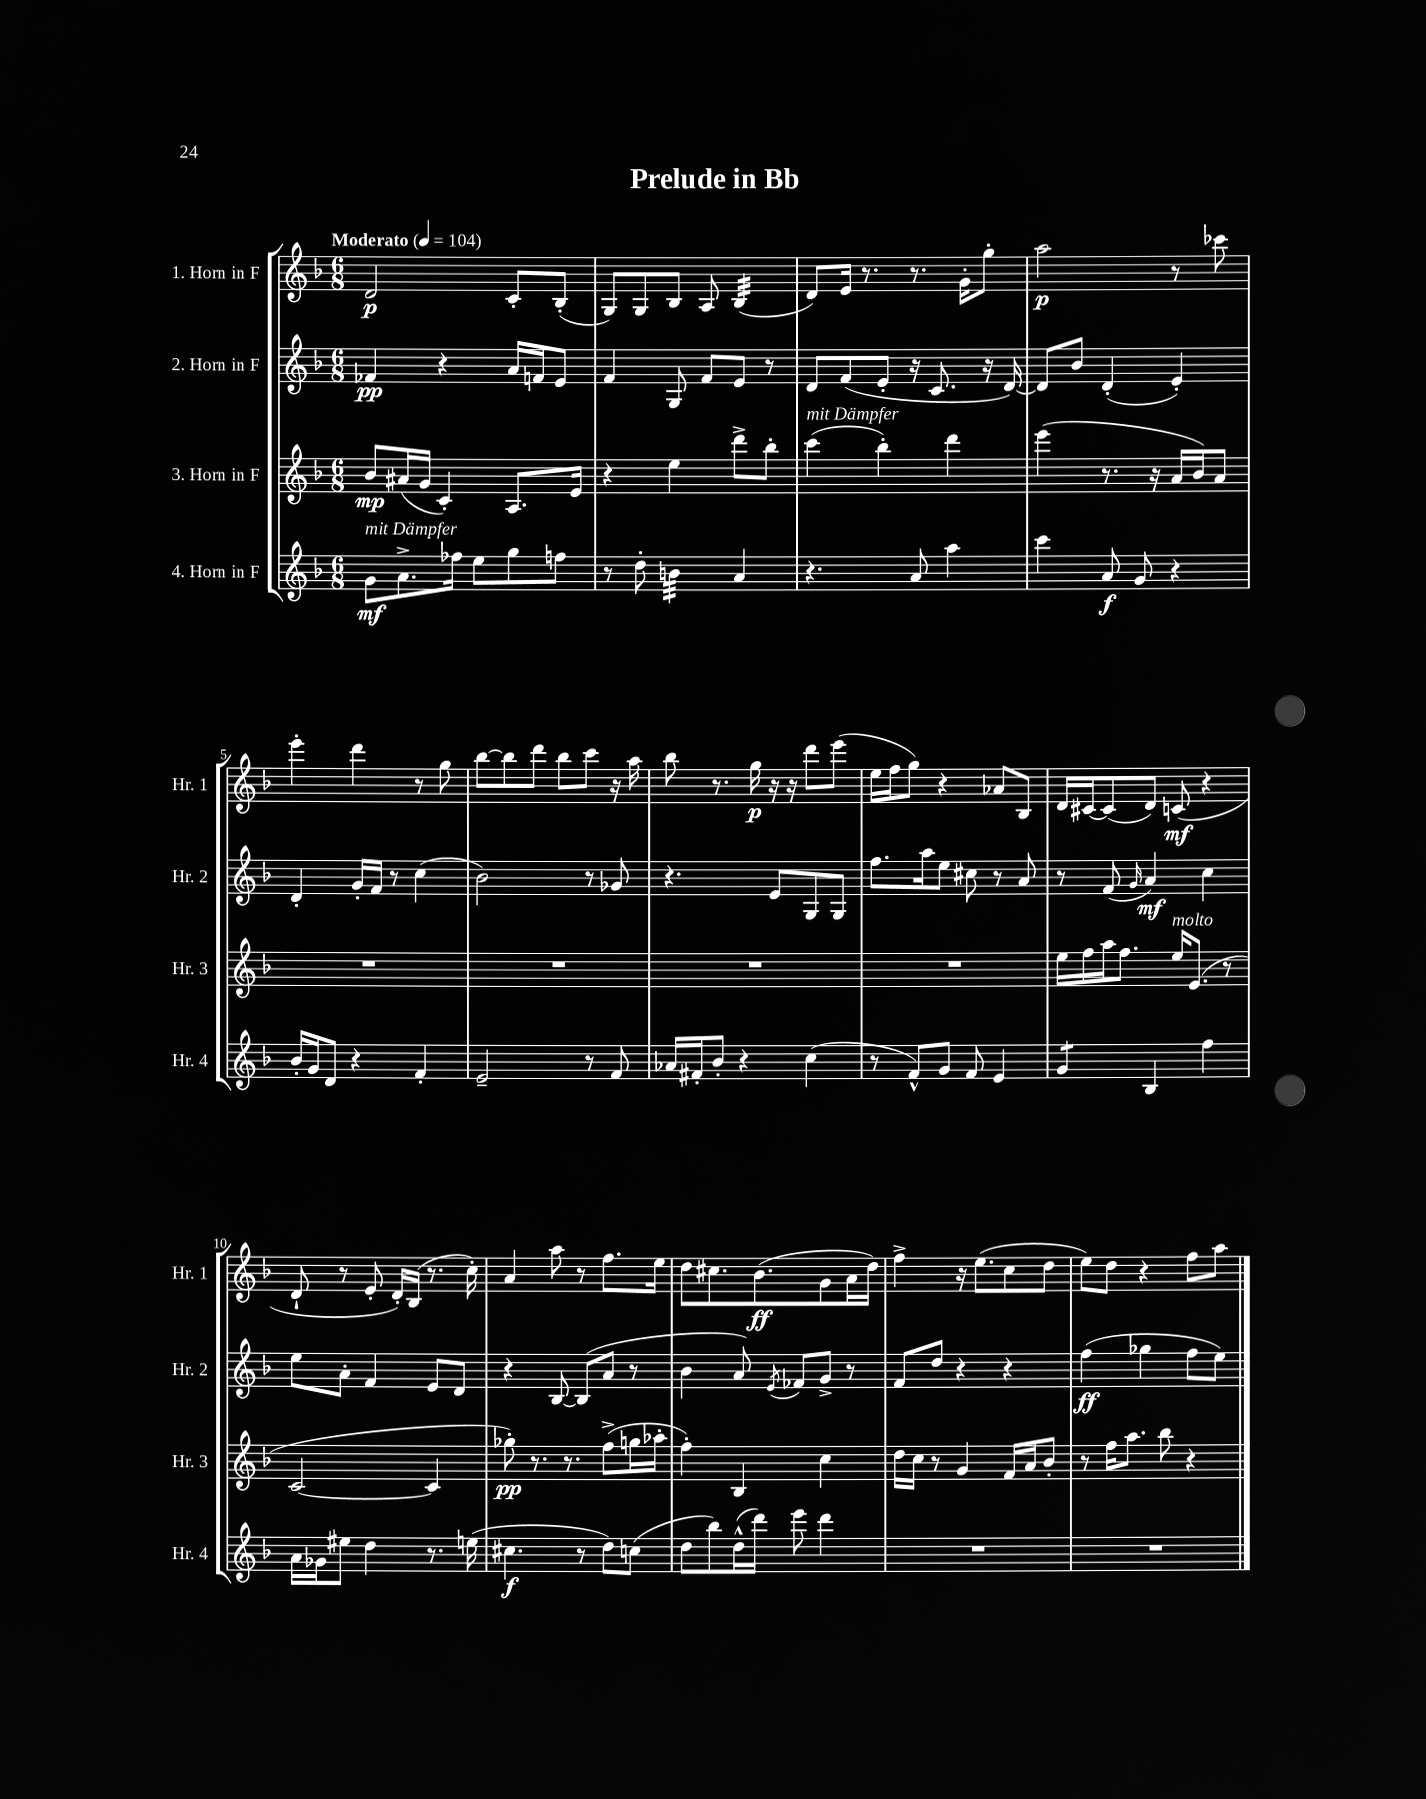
\header { title = "Prelude in Bb" }
<<
\new StaffGroup <<
\new Staff = "s0" \with { instrumentName = "1. Horn in F" shortInstrumentName = "Hr. 1" } {
    \clef treble \key f \major \numericTimeSignature \time 6/8 \tempo "Moderato" 4 = 104
    d'2\p c'8-. bes8-.( |
    g8) g8 bes8 a8 bes4:32( |
    d'8) e'16 r8. r8. g'16-. g''8-. |
    a''2\p r8 ces'''8 |
    e'''4-. d'''4 r8 g''8 |
    bes''8~ bes''8 d'''8 bes''8 c'''8 r16 a''16 |
    bes''8 r8. g''16\p r16 r16 d'''8 e'''8( |
    e''16 f''16 g''8) r4 aes'8 bes8 |
    d'16 cis'16~ cis'8( d'8) c'8\mf( r4 |
    d'8-! r8 e'8-. d'16-.) bes16( r8. c''16-.) |
    a'4 a''8 r8 f''8. e''16 |
    d''8 cis''8. bes'8.\ff( g'8 a'16 d''16) |
    f''4-> r16 e''8.( c''8 d''8 |
    e''8) d''8 r4 f''8 a''8 \bar "|." |
}
\new Staff = "s1" \with { instrumentName = "2. Horn in F" shortInstrumentName = "Hr. 2" } {
    \clef treble \key f \major \numericTimeSignature \time 6/8
    fes'4\pp r4 a'16 f'16 e'8 |
    f'4 g8 f'8 e'8 r8 |
    d'8 f'8( e'8-. r16 c'8. r16 d'16~) |
    d'8 bes'8 d'4-.( e'4-.) |
    d'4-. g'16-. f'16 r8 c''4( |
    bes'2) r8 ges'8 |
    r4. e'8 g8 g8 |
    f''8. a''16 e''8 cis''8 r8 a'8 |
    r8 f'8( \grace { g'16 } a'4\mf) c''4 |
    e''8 a'8-. f'4 e'8 d'8 |
    r4 bes8~ bes8( a'8 r8 |
    bes'4 a'8) \acciaccatura { e'8 } fes'8 g'8-> r8 |
    f'8 d''8 r4 r4 |
    f''4\ff( ges''4 f''8 e''8) \bar "|." |
}
\new Staff = "s2" \with { instrumentName = "3. Horn in F" shortInstrumentName = "Hr. 3" } {
    \clef treble \key f \major \numericTimeSignature \time 6/8
    bes'8\mp ais'16( g'16 c'4-.) a8. e'16 |
    r4 e''4 d'''8-> bes''8-. |
    c'''4^\markup { \italic "mit Dämpfer" }( bes''4-.) d'''4 |
    e'''4( r8. r16 a'16 bes'16) a'8 |
    R2. |
    R2. |
    R2. |
    R2. |
    e''16 f''16 a''16 f''8. e''16^\markup { \italic "molto" } e'8.( r8 |
    c'2~ c'4 |
    ges''8-.\pp) r8. r8. f''8->( g''16 aes''16-. |
    f''4-.) bes4 c''4 |
    d''16 c''16 r8 g'4 f'16 a'16 bes'8-. |
    r8 f''16 a''8. bes''8 r4 \bar "|." |
}
\new Staff = "s3" \with { instrumentName = "4. Horn in F" shortInstrumentName = "Hr. 4" } {
    \clef treble \key f \major \numericTimeSignature \time 6/8
    g'8\mf^\markup { \italic "mit Dämpfer" } a'8.-> fes''16 e''8 g''8 f''8 |
    r8 d''8-. b'4:32 a'4 |
    r4. a'8 a''4 |
    c'''4 a'8\f g'8 r4 |
    bes'16-. g'16 d'8 r4 f'4-. |
    e'2-- r8 f'8 |
    aes'16 fis'16-. bes'8-. r4 c''4( |
    r8 f'8-^) g'8 f'8 e'4 |
    g'4:8 bes4 f''4 |
    a'16 ges'16 eis''8 d''4 r8. e''16( |
    cis''4.\f r8 d''8) c''8( |
    d''8 bes''8) d''16-^( d'''16) e'''8 d'''4 |
    R2. |
    R2. \bar "|." |
}
>>
>>
